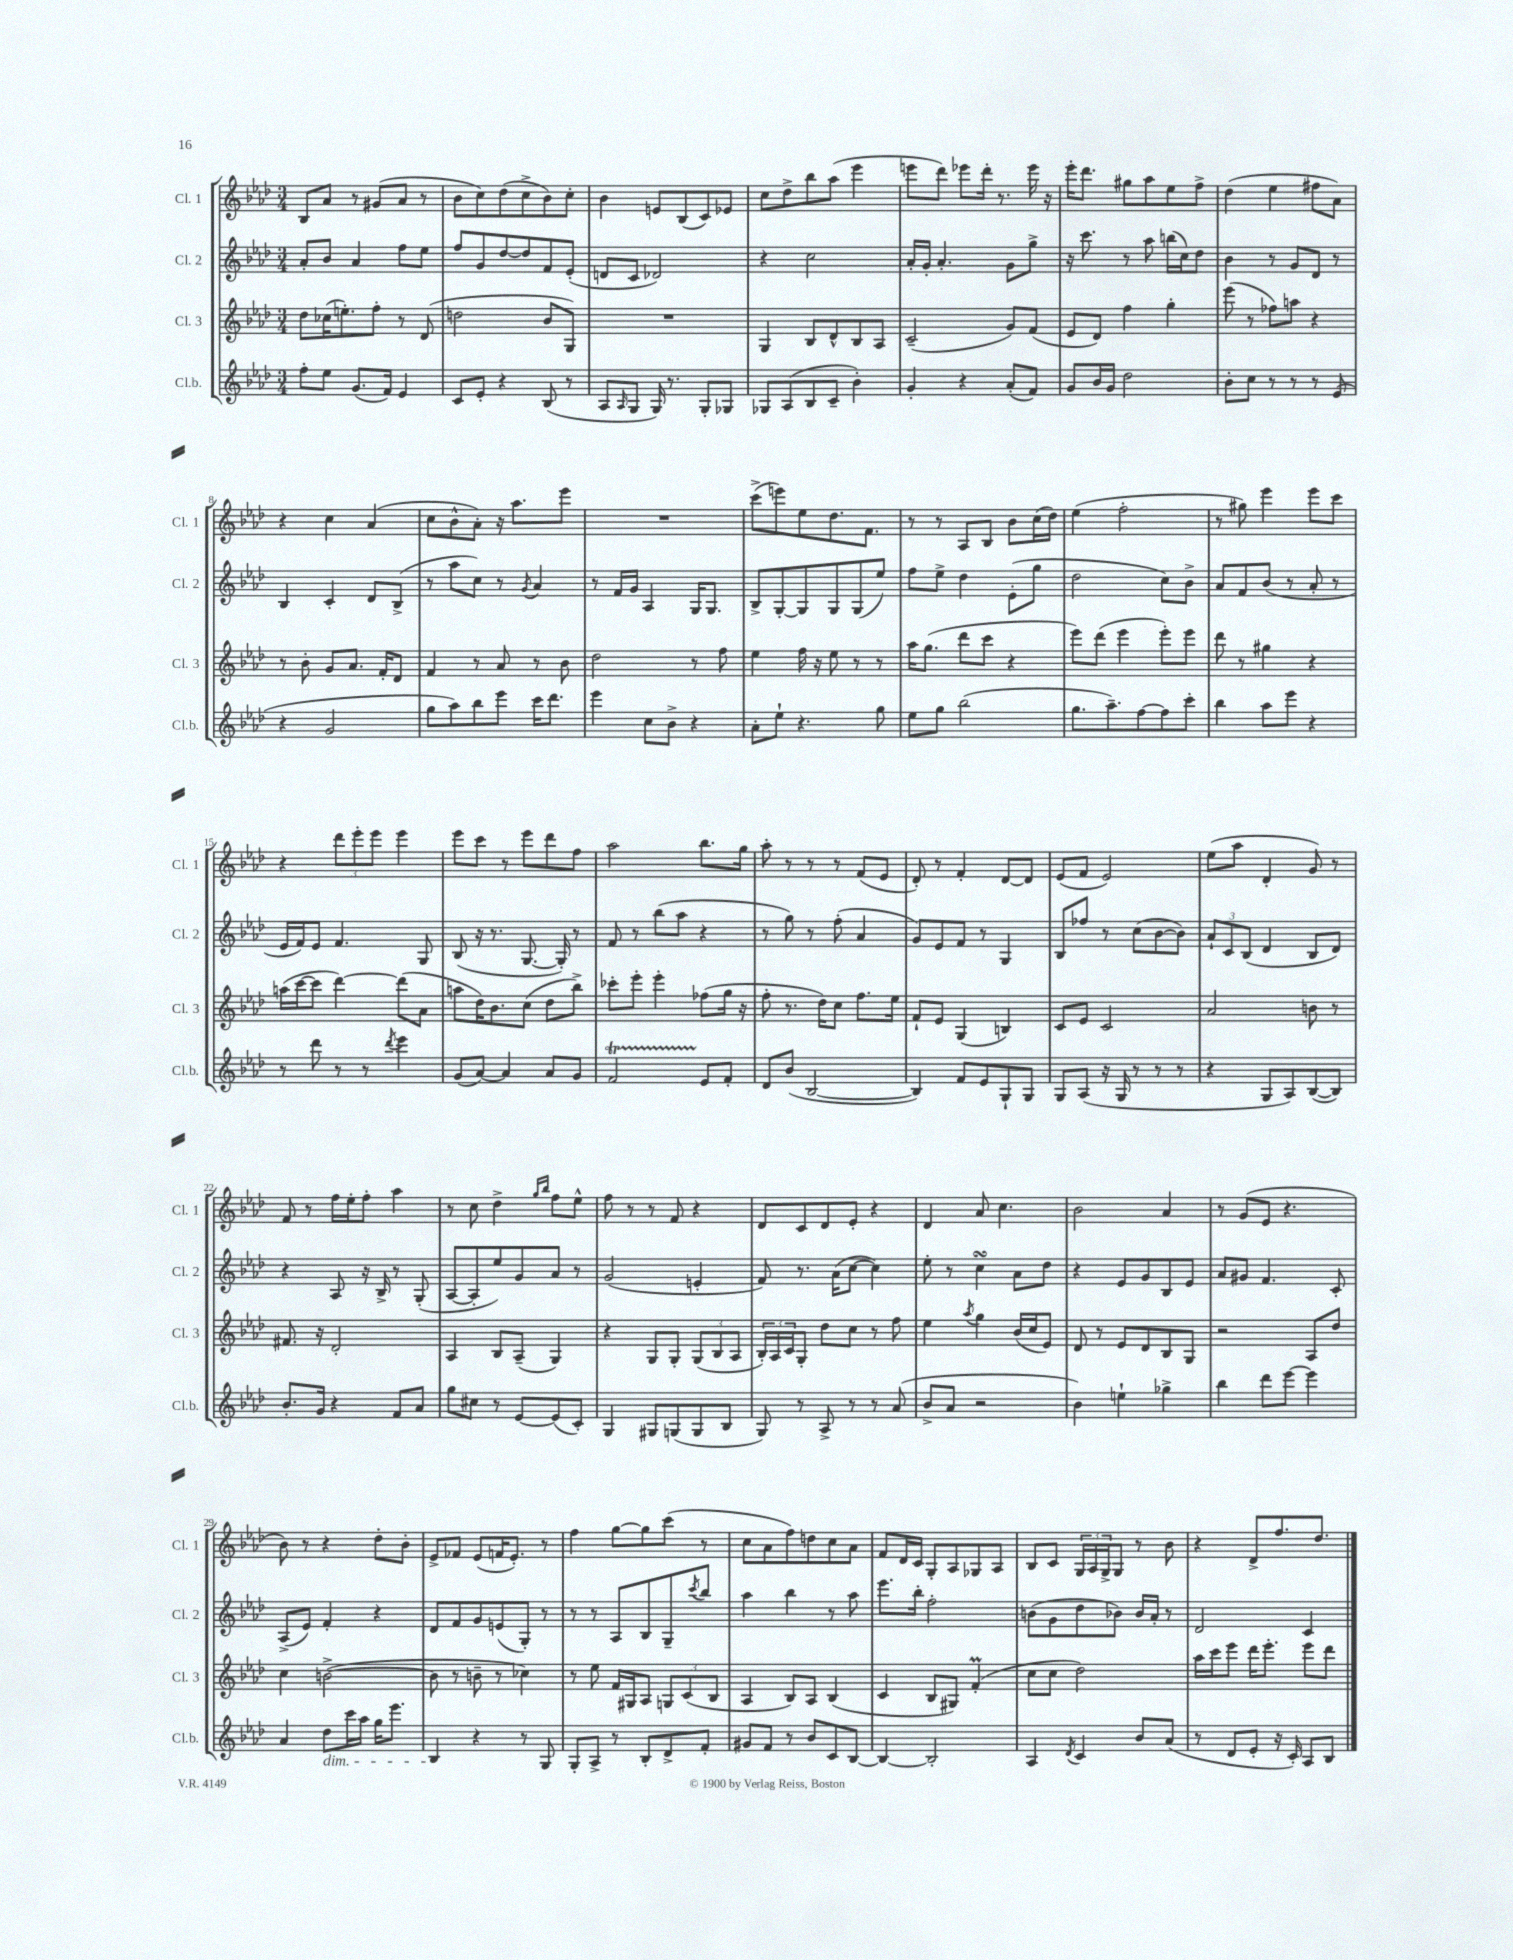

**kern	**kern	**kern	**kern
*part4	*part3	*part2	*part1
*staff4	*staff3	*staff2	*staff1
*I"Cl.b.	*I"Cl. 3	*I"Cl. 2	*I"Cl. 1
*I'Cl.b.	*I'Cl. 3	*I'Cl. 2	*I'Cl. 1
*clefG2	*clefG2	*clefG2	*clefG2
*k[b-e-a-d-]	*k[b-e-a-d-]	*k[b-e-a-d-]	*k[b-e-a-d-]
*M3/4	*M3/4	*M3/4	*M3/4
=1	=1	=1	=1
8ff'\L	8dd-\L	8a-'/L	8B-/L
8ee-\J	(16cc-X\K	8b-/J	8a-/J
.	8.een'\)	.	.
(8.g/L	.	4a-/	8r
.	8ff'\J	.	(8g#X/L
16f/Jk)	.	.	.
4e-/	8r	8ff\L	8a-/J
.	(8d-/	8ee-\J	8r
=2	=2	=2	=2
8c/L	2ddn\	8ff/L	8b-\L
8e-'/J	.	8g/	8cc\)
4r	.	[8dd-/	(8dd-\
.	.	8dd-/]	8cc^\
(8B-/	8b-/L	8f/	8b-\)
8r	8G/J)	(8e-'/J	8cc'\J
=3	=3	=3	=3
8A-/L	2.r	8dn/L	4b-\
16qqA-/	.	.	.
8G/J	.	8c/J	.
16G/)	.	2d-X/)	8en/L
8.r	.	.	.
.	.	.	(8B-/
8G'/L	.	.	8c/)
8G-X/J	.	.	8e-X/J
=4	=4	=4	=4
8G-X/L	4G/	4r	8cc\L
(8A-/	.	.	8dd-^\
8B-/	8B-/L	2cc\	8bb-\
8c~/J	8d-^^/	.	(8aa-\J
4b-'\)	8B-/	.	4eee-\
.	8A-/J	.	.
=5	=5	=5	=5
4g'/	(2c~/	16a-'/LL	8eeen\L
.	.	16g'/JJ	.
.	.	4.a-'/	8ddd-\J)
4r	.	.	8eee-X\L
.	.	.	16ddd-'\Jk
.	.	.	8.r
(8a-'/L	8g/L)	8g\L	.
8f/J)	(8f/J	8gg^\J	16eee-\
.	.	.	16r
=6	=6	=6	=6
8g/L	8e-/L	16r	16eee-'\KL
.	.	8.ccc\	8.ddd-\J
16b-/L	8d-/J)	.	.
16g/JJ	.	.	.
2dd-\	4ff\	8r	8gg#X\L
.	.	8aa-\	8aa-\
.	4gg'\	(16bbn\LL	8ee-\
.	.	16cc\J)	.
.	.	8dd-\J	8ff^\J
=7	=7	=7	=7
8b-'\L	(8eee-\	4b-\	(4dd-\
8cc\J	8r	.	.
8r	8ff-X\L)	8r	4ee-\
8r	8aan\J	8g/L	.
8r	4r	8d-/J	8ff#X\L
(8e-/	.	8r	8a-\J)
!!LO:LB:g=z
=8	=8	=8	=8
4r	8r	4B-/	4r
.	8b-'\	.	.
2g/	8g/L	4c'/	4cc\
.	8.a-/J	.	.
.	.	8d-/L	(4a-/
.	16f'/KL	.	.
.	8d-/J	(8B-^/J	.
=9	=9	=9	=9
8gg\L	4f/	8r	8cc\L
8aa-\)	.	8aa-\L	8b-^^\
8bb-\	8r	8cc\J)	8a-'\J)
8eee-\J	8a-/	8r	16r
.	.	.	8.aa-\L
.	.	8qg/	.
16ccc\KL	8r	4a-/	.
8.ddd-\J	.	.	.
.	8b-\	.	8eee-\J
=10	=10	=10	=10
4eee-\	2dd-\	8r	2.r
.	.	16f/LL	.
.	.	16g/JJ	.
8cc\L	.	4A-/	.
8b-^\J	.	.	.
4r	8r	16G/KL	.
.	.	8.G/J	.
.	8ff\	.	.
=11	=11	=11	=11
8a-'\L	4ee-\	8B-^/L	(8ccc^\L
8ee-`\J	.	[8G'/	8eeen\)
4.r	16ff\	8G/]	8ee-\
.	16r	.	.
.	8ee-\	8G/	8.dd-\
.	8r	(8G/	.
.	.	.	8.f\J
8gg\	8r	8ee-/J)	.
=12	=12	=12	=12
8ee-\L	16aa-\KL	8ff\L	8r
.	(8.gg\J	.	.
8gg\J	.	8ee-^\J	8r
(2bb-\	8ddd-\L	4dd-\	8A-/L
.	8ccc\J	.	8B-/J
.	4r	(8e-'\L	8b-\L
.	.	8gg\J	(16cc\L
.	.	.	16dd-\JJ)
=13	=13	=13	=13
8.gg\L	8eee-\L)	2dd-\	(4ee-\
.	(8ddd-\J	.	.
8.aa-~\)	.	.	.
.	4eee-\	.	2ff'\
[8ff\	.	.	.
8ff\]	8eee-'\L)	8cc\L)	.
8ccc'\J	8eee-\J	8b-^\J	.
=14	=14	=14	=14
4bb-\	8ddd-\	8a-/L	8r
.	8r	8f/	8gg#X\)
8aa-\L	4gg#X\	(8b-/J	4eee-\
8eee-\J	.	8r	.
4r	4r	8a-'/	8eee-\L
.	.	8r	8ccc\J
!!LO:LB:g=z
=15	=15	=15	=15
8r	(16aan\LL	16e-/LL	4r
.	[16ccc\J	16f/J)	.
8ddd-\	8ccc\J]	8e-/J	.
8r	[4ddd-\)	4.f/	12ddd-\L
.	.	.	12eee-'\
8r	.	.	.
.	.	.	12eee-\J
8qddd-/	.	.	.
4eee-\	(8ddd-\L]	.	4eee-\
.	8a-\J	8G/	.
=16	=16	=16	=16
(8g/L	8aan\L	(8B-/	8eee-\L
[8a-/J)	16dd-\K)	16r	8ccc\J
.	8.b-\	8.r	.
4a-/]	.	.	8r
.	(8cc\J	[8.G/	8eee-\L
8a-/L	8dd-\L	.	8ddd-\
.	.	16G'/])	.
8g/J	8bb-^\J)	8r	8ff\J
=17	=17	=17	=17
2fT/	8ccc-X'\L	8f/	2aa-\
.	8eee-'\J	8r	.
.	4eee-'\	(8bb-\L	.
.	.	8aa-\J	.
8e-/L	(8ff-X\L	4r	8.bb-\L
8f'/J	16gg\Jk	.	.
.	16r	.	16gg\Jk
=18	=18	=18	=18
8d-/L	8ff'\	8r	8aa-'\
(8b-/J	8.r	8gg\)	8r
[2B-/	.	8r	8r
.	16dd-\KL)	.	.
.	8cc\J	(8ff'\	8r
.	8.ff\L	4a-/	(8f/L
.	.	.	8e-/J
.	16ee-\Jk	.	.
=19	=19	=19	=19
4B-/])	8f`/L	8g/L)	8d-'/)
.	8e-/J	8e-/	8r
8f/L	(4G/	8f/J	4f'/
8e-/	.	8r	.
8G`/	4Bn/)	4G/	[8d-/L
8G/J	.	.	8d-/J]
=20	=20	=20	=20
8G/L	8c/L	8B-/L	(8e-/L
(8A-/J	8e-/J	8ff-X/J	8f/J
16r	2c/	8r	2e-/)
16G/	.	.	.
8r	.	(8cc\L	.
8r	.	[8b-\	.
8r	.	8b-\J])	.
=21	=21	=21	=21
4r	2a-/	12a-`/L	(8ee-\L
.	.	12c/	.
.	.	.	8aa-\J
.	.	(12B-/J	.
8G/L	.	4d-/	4d-'/
8A-/)	.	.	.
([8B-/	8bn\	8B-/L	8g/)
8B-/J])	8r	8d-/J)	8r
!!LO:LB:g=z
=22	=22	=22	=22
8.b-'/L	8.f#X/	4r	8f/
.	.	.	8r
16g/Jk	16r	.	.
4r	2d-'/	8A-/	16ff\LL
.	.	.	16ee-'\J
.	.	16r	8ff'\J
.	.	16B-^/	.
8f/L	.	8r	4aa-\
8a-/J	.	(8G'/	.
=23	=23	=23	=23
8gg\L	4A-/	[8A-/L	8r
8cc#X\J	.	8A-'/]	8cc\
8r	8B-/L	8ee-/)	4dd-^\
[8e-/L	(8A-~/J	8g/	.
.	.	.	16qqgg/LL
.	.	.	16qqbb-/JJ
(8e-/]	4G/)	8a-/J	8ff\L
8c'/J)	.	8r	8ee-^^\J
=24	=24	=24	=24
4G/	4r	(2g/	8ff\
.	.	.	8r
8G#X/L	8G/L	.	8r
(8Gn/	8G'/J	.	8f/
8G/	(12G/L	4en'/	4r
.	12B-/	.	.
8B-/J	.	.	.
.	12A-/J	.	.
=25	=25	=25	=25
8G/)	24B-'/LL)	8f/)	8d-/L
.	24A-/	.	.
.	24c/J	.	.
8r	8G'/J	8.r	8c/
8A-^/	8dd-\L	.	8d-/
.	.	(16a-\KL	.
8r	8cc\J	[8cc\J	8e-'/J
8r	8r	4cc\])	4r
(8a-/	8ff\	.	.
=26	=26	=26	=26
8b-^/L	4ee-\	8ee-'\	4d-/
8a-/J	.	8r	.
.	8qaa-/	.	.
2r	4gg\	4ccsSsS\	8a-/
.	.	.	4.cc\
.	(16b-/LL	8a-\L	.
.	16cc/J	.	.
.	8e-/J)	8dd-\J	.
=27	=27	=27	=27
4b-\)	8d-/	4r	2b-\
.	8r	.	.
4een`\	8e-/L	8e-/L	.
.	8d-/	8g/	.
4gg-X^\	8B-/	8B-/	4a-/
.	8G/J	8e-/J	.
=28	=28	=28	=28
4bb-\	2r	8a-/L	8r
.	.	8g#X/J	(8g/L
8ddd-\L	.	4.f/	8e-/J
[8eee-\J	.	.	4.r
4eee-\]	8A-/L	.	.
.	8dd-/J	8c'/	.
!!LO:LB:g=z
=29	=29	=29	=29
4a-/	4cc\	(8A-^/L	8b-\)
.	.	8e-/J)	8r
!LO:TX:b:i:t=dim.	!	!	!
8dd-\L	([2bn^\	4f'/	4r
16ccc\L	.	.	.
16aa-\JJ	.	.	.
16gg\KL	.	4r	8dd-'\L
8.eee-\J	.	.	.
.	.	.	8b-'\J
=30	=30	=30	=30
4B-/	8b\]	8d-/L	8e-^/L
.	8r	8f/	8f-X/J
4r	8bn~\	8g/	(8e-/L
.	8r	(8en/	16fn/K
.	.	.	8.e-'/J)
8r	4cc-X\)	8G'/J)	.
8G/	.	8r	8r
=31	=31	=31	=31
8G'/L	8r	8r	4ff\
8A-^/J	8ee-\	8r	.
8r	16f/LL	8A-/L	[8gg\L
.	16G#X/J	.	.
8B-'/L	8A-/J	8B-/	8gg\]
8d-^/	12Gn/L	8G~/	(8ccc\J
.	(12c/	.	.
.	.	8qccc/	.
8f'/J	.	8bb-/J	8r
.	12B-/J	.	.
=32	=32	=32	=32
8g#X/L	4A-/	4aa-\	8cc\L
8f/J	.	.	8a-\
8r	8B-/L)	4bb-\	8ff\)
8b-/L	8A-/J	.	8ddn\
8c/	(4B-/	8r	8cc\
[8B-/J	.	8aa-\	8a-\J
=33	=33	=33	=33
4B-/_	4c/	8.eee-\L	8f/L
.	.	.	16d-/L
.	.	16bb-'\Jk	16c/JJ
2B-'/]	8B-/L	2ff'\	8G'/L
.	8G#X/J)	.	8A-/
.	(4fM'/	.	8G-X/
.	.	.	8A-/J
=34	=34	=34	=34
4A-/	8cc\L	(8bn\L	8B-/L
.	8cc\J	8g\	8c/J
8qd-/	.	.	.
4c/	2dd-\)	8dd-\	24G/LL
.	.	.	24A-/
.	.	.	24G^/J
.	.	8b-X\J)	8G/J
8b-/L	.	16b-/LL	8r
.	.	16a-'/JJ	.
(8a-/J	.	8r	8b-\
=35	=35	=35	=35
8r	16aa-\LL	2d-/	4r
.	16ccc\J	.	.
8d-/L	8eee-\J	.	.
8e-'/J	16ddd-\KL	.	8d-^/L
.	8.eee-'\J	.	.
16r	.	.	8.ff/
16c'/)	.	.	.
8A-/L	8eee-\L	4c/	.
.	.	.	8.dd-/J
8B-/J	8ddd-\J	.	.
==	==	==	==
*-	*-	*-	*-
